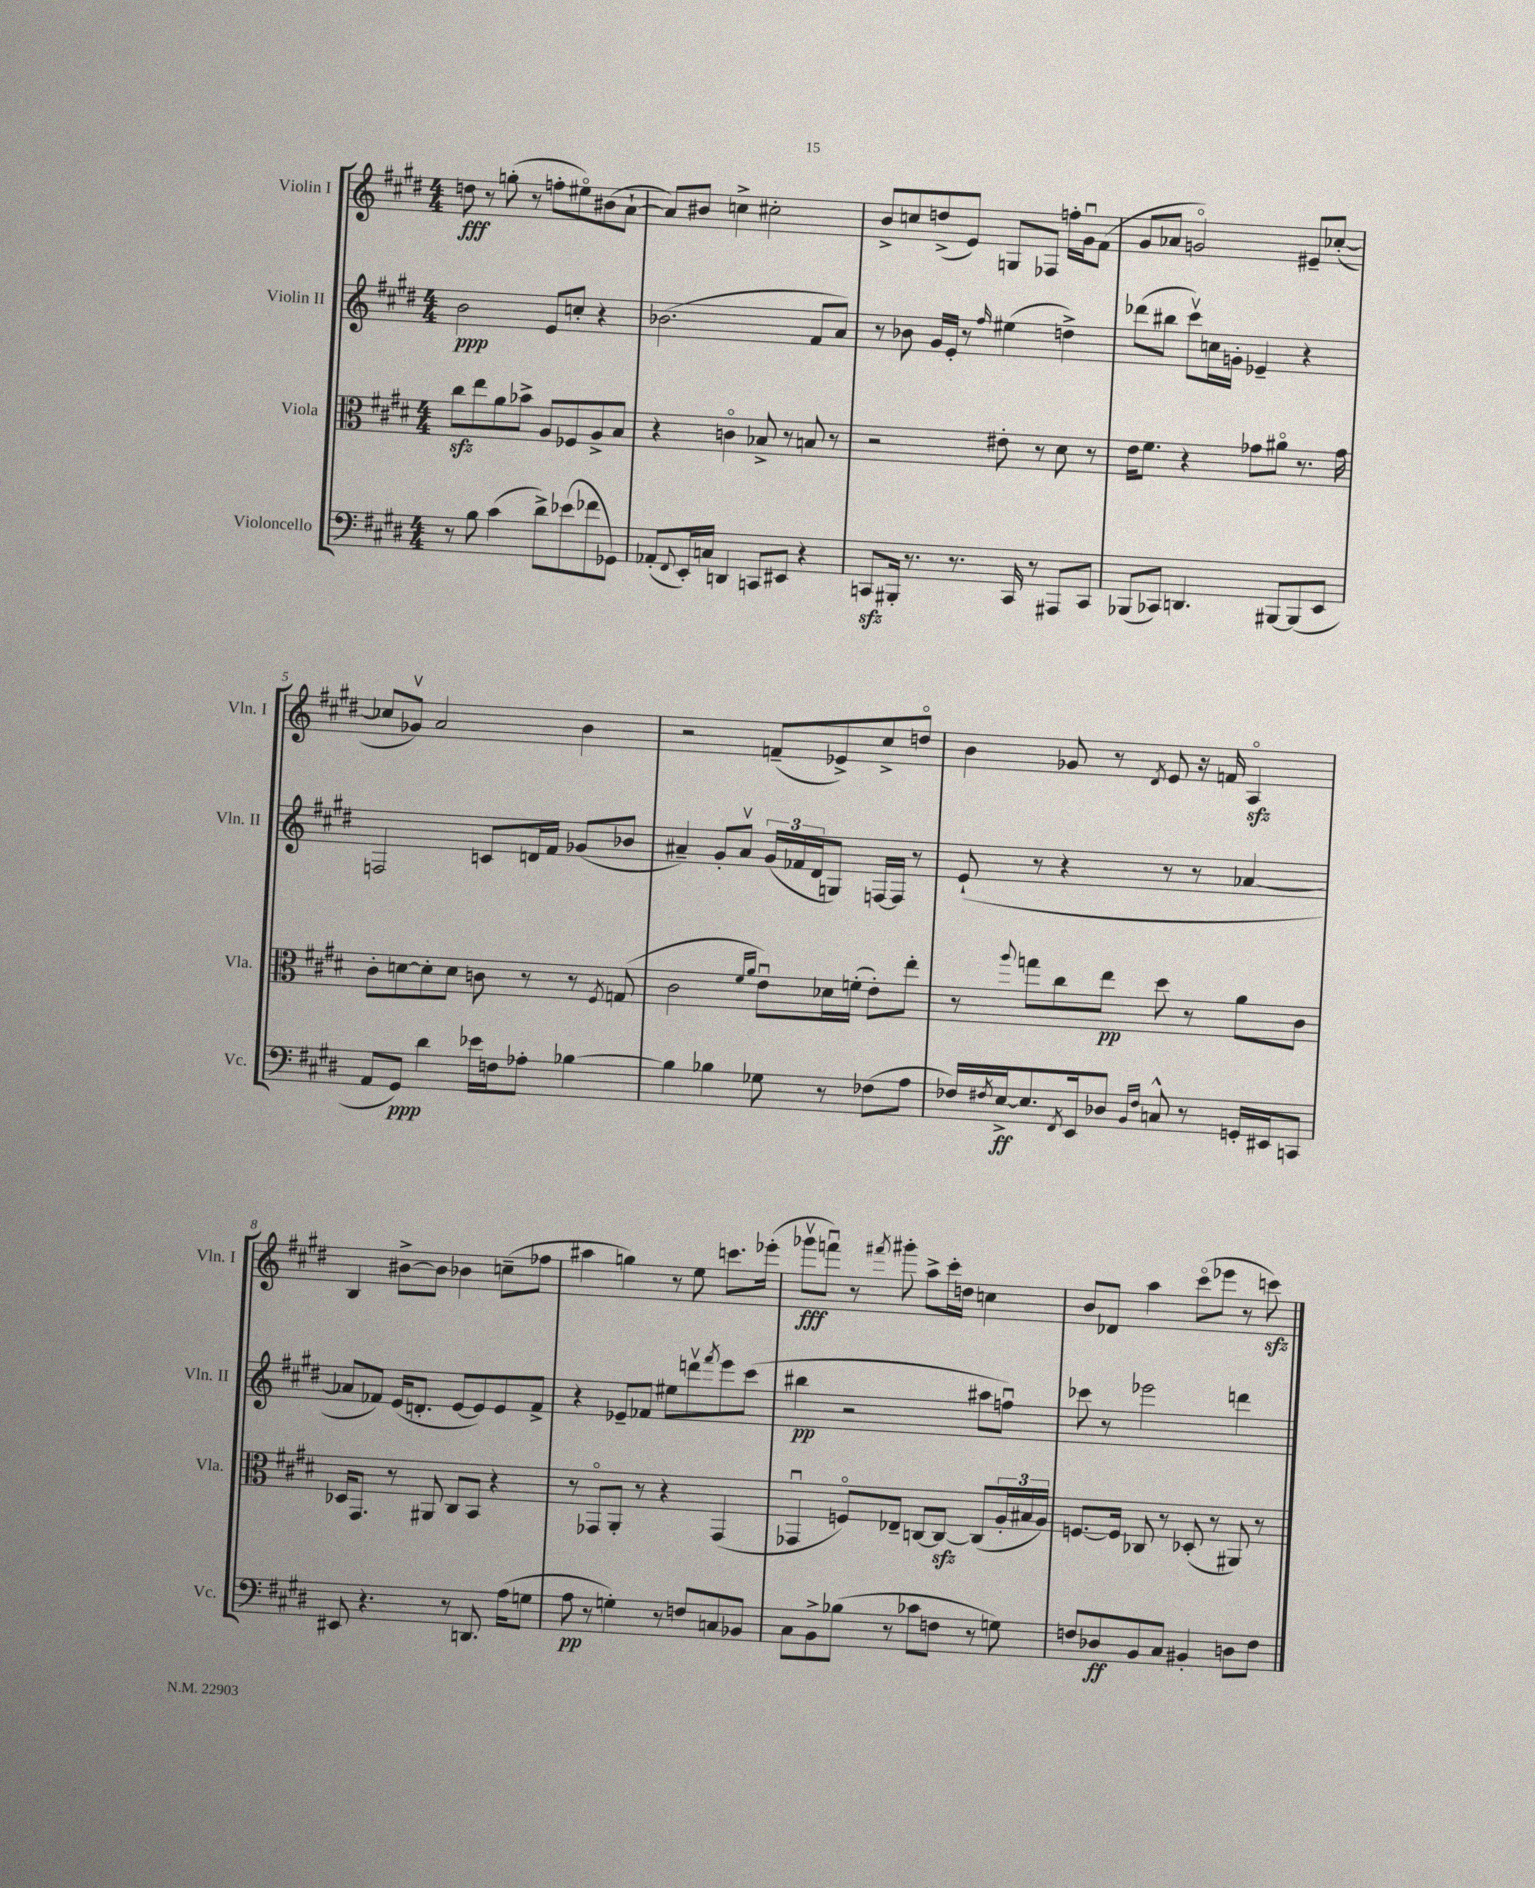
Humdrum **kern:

**kern	**dynam	**kern	**dynam	**kern	**dynam	**kern	**dynam
*part4	*part4	*part3	*part3	*part2	*part2	*part1	*part1
*staff4	*staff4	*staff3	*staff3	*staff2	*staff2	*staff1	*staff1
*I"Violoncello	*	*I"Viola	*	*I"Violin II	*	*I"Violin I	*
*I'Vc.	*	*I'Vla.	*	*I'Vln. II	*	*I'Vln. I	*
*clefF4	*	*clefC3	*	*clefG2	*	*clefG2	*
*k[f#c#g#d#]	*	*k[f#c#g#d#]	*	*k[f#c#g#d#]	*	*k[f#c#g#d#]	*
*M4/4	*	*M4/4	*	*M4/4	*	*M4/4	*
=1	=1	=1	=1	=1	=1	=1	=1
8r	.	8cc#zz\L	.	2b\	ppp	8ddn\	fff
8B\	.	8ee\	.	.	.	8r	.
(4c#\	.	8a\	.	.	.	(8ggn'\	.
.	.	8b-X^\J	.	.	.	8r	.
8d#^\L)	.	8A/L	.	8e/L	.	8ffn'\L	.
(8e-X\	.	8F-X/	.	8ccn'/J	.	8ee#X\)	.
8f-X\	.	8A^/	.	4r	.	(8b#X\	.
8GG-X\J)	.	8B/J	.	.	.	[8a`\J	.
=2	=2	=2	=2	=2	=2	=2	=2
(8AA-X'/L	.	4r	.	(2.b-X\	.	8a/L])	.
8qqFF#/	.	.	.	.	.	.	.
16EE'/L)	.	.	.	.	.	8b#X/J	.
16Cn/JJ	.	.	.	.	.	.	.
4DDn/	.	4cn\	.	.	.	4ccn^\	.
8CCn/L	.	8B-X^/	.	.	.	2cc#X'\	.
8EE#X/J	.	8r	.	.	.	.	.
4r	.	8Bn/	.	8f#/L	.	.	.
.	.	8r	.	8a/J)	.	.	.
=3	=3	=3	=3	=3	=3	=3	=3
8CCnzz/L	.	2r	.	8r	.	8b^/L	.
16BBB#X'/Jk	.	.	.	8b-X\	.	8ccn/	.
8.r	.	.	.	.	.	.	.
.	.	.	.	16g#/LL	.	(8ddn^/	.
.	.	.	.	16e'/JJ	.	.	.
8.r	.	.	.	8r	.	8e/J)	.
.	.	.	.	16qqff#/	.	.	.
.	.	8e#X'\	.	(4ee#X\	.	8Gn/L	.
16CC/	.	.	.	.	.	.	.
8r	.	8r	.	.	.	8F-X/J	.
8AAA#X/L	.	8d#\	.	4ddn^\)	.	16ffn'\LL	.
.	.	.	.	.	.	16g#u\J	.
8CC/J	.	8r	.	.	.	(8f#\J	.
=4	=4	=4	=4	=4	=4	=4	=4
(8BBB-X/L	.	16e\KL	.	(8ddd-X\L	.	8g#/L	.
.	.	8.f#\J	.	.	.	.	.
8CC-X/J)	.	.	.	8bb#X\J	.	8a-X/J	.
4.DDn/	.	4r	.	8ccc#v\L)	.	2gn/)	.
.	.	.	.	16ccn\L	.	.	.
.	.	.	.	16gn'\JJ	.	.	.
.	.	8g-X\L	.	4e-X~/	.	.	.
[8BBB#X/L	.	8a#X\J	.	.	.	.	.
(8BBB#/]	.	8.r	.	4r	.	8e#X~/L	.
8EE/J	.	.	.	.	.	([8cc-X'/J	.
.	.	16g-\	.	.	.	.	.
!!LO:LB:g=z
=5	=5	=5	=5	=5	=5	=5	=5
8AA/L	.	8c#'\L	.	2Fn/	.	8cc-X/L]	.
8GG#/J)	ppp	[8dn\	.	.	.	8g-Xv/J)	.
4d#\	.	8d'\]	.	.	.	2a/	.
.	.	8d\J	.	.	.	.	.
16e-X\LL	.	8cn\	.	8cn/L	.	.	.
16Fn\J	.	.	.	.	.	.	.
8A-X'\J	.	8r	.	16dn/L	.	.	.
.	.	.	.	16f#/JJ	.	.	.
[4B-X\	.	8r	.	(8g-X/L	.	4b\	.
.	.	8qF#/	.	.	.	.	.
.	.	(8Gn/	.	8b-X/J	.	.	.
=6	=6	=6	=6	=6	=6	=6	=6
4B-\]	.	2c#\	.	4a#X~/)	.	2r	.
4B-X\	.	.	.	8g#'/L	.	.	.
.	.	.	.	8a#v/J	.	.	.
.	.	16qqf#/LL	.	.	.	.	.
.	.	16qqa/JJ	.	.	.	.	.
8G-X\	.	8eu\L)	.	(24g#/LL	.	(8fn~/L	.
.	.	.	.	24f-X/	.	.	.
.	.	.	.	24d#/J	.	.	.
8r	.	16d-X\L	.	8Gn/J)	.	8e-X^/)	.
.	.	(16fn'\JJ	.	.	.	.	.
(8F-X\L	.	8e'\L)	.	[16Fn/LL	.	8cc#^/	.
.	.	.	.	16F/JJ]	.	.	.
8A\J	.	8ee'\J	.	8r	.	8ddn/J	.
=7	=7	=7	=7	=7	=7	=7	=7
16F-X/LL)	.	8r	.	(8e`/	.	4b\	.
8qF#X/	.	.	.	.	.	.	.
[16E^/J	ff	.	.	.	.	.	.
.	.	8qqaa/	.	.	.	.	.
8.E/]	.	8ggn\L	.	8r	.	.	.
.	.	8cc#\	.	4r	.	8g-X/	.
8qFF#/	.	.	.	.	.	.	.
16EE/k	.	.	.	.	.	.	.
8D-X/J	.	8ee\J	pp	.	.	8r	.
16qqBB/LL	.	.	.	.	.	.	.
16qqF#/JJ	.	.	.	.	.	8qd#/	.
8Cn^^/	.	8dd#\	.	8r	.	8e/	.
8r	.	8r	.	8r	.	16r	.
.	.	.	.	.	.	16fn/	.
16GGn'/LL	.	8a\L	.	[4a-X/	.	4Azz/	.
16EE#X/J	.	.	.	.	.	.	.
8CCn/J	.	8c#\J	.	.	.	.	.
!!LO:LB:g=z
=8	=8	=8	=8	=8	=8	=8	=8
8EE#X/	.	16D-X/KL	.	8a-X/L]	.	4B/	.
.	.	8.GG#/J	.	.	.	.	.
4.r	.	.	.	8f-X/J)	.	.	.
.	.	8r	.	(16e/KL	.	[8b#X^\L	.
.	.	.	.	8.dn'/J	.	.	.
.	.	8AA#X/	.	.	.	8b#\J]	.
8r	.	8C#/L	.	[8e/L	.	4b-X\	.
8.DDn/	.	8BB/J	.	8e/])	.	.	.
.	.	4r	.	8e/	.	(8ccn~\L	.
(16A\KL	.	.	.	.	.	.	.
8Gn\J	.	.	.	8f-^/J	.	8ff-X\J	.
=9	=9	=9	=9	=9	=9	=9	=9
8A\	pp	8r	.	4r	.	4aa#X\	.
8r	.	8GG-X/L	.	.	.	.	.
4Gn'\)	.	8AA'/J	.	8e-X~/L	.	4ggn\)	.
.	.	8r	.	8f-X/J	.	.	.
8r	.	4r	.	8ee#X\L	.	8r	.
8Fn/L	.	.	.	8dddnv\	.	8ee\	.
.	.	.	.	8qfff#/	.	.	.
8Cn/	.	(4GG-/	.	8eee\	.	8.cccn\L	.
8BB-X/J	.	.	.	(8ccc#\J	.	.	.
.	.	.	.	.	.	(16eee-X'\Jk	.
=10	=10	=10	=10	=10	=10	=10	=10
8C#\L	.	4GG-Xu/	.	4bb#X\	pp	8ggg-Xv\L	fff
8BB^\	.	.	.	.	.	8fffnu\J)	.
(8B-X\J	.	8Fn/L)	.	2r	.	8r	.
.	.	.	.	.	.	8qfff#X/	.
8r	.	8E-X~/J	.	.	.	8ggg#X'\	.
8c-X\L	.	[8Cn/L	.	.	.	8aa^\L	.
8Fn\J	.	8Czz/J_	.	.	.	16ccc#'\L	.
.	.	.	.	.	.	16ddn\JJ	.
8r	.	(8C/L]	.	8aa#X\L	.	4ccn\	.
8Gn\)	.	24A'/L	.	8ffnu\J)	.	.	.
.	.	24B#X/	.	.	.	.	.
.	.	24A/JJ)	.	.	.	.	.
=11	=11	=11	=11	=11	=11	=11	=11
8Fn/L	.	[8.Fn/L	.	8ccc-X\	.	8b/L	.
8D-X/	ff	.	.	8r	.	8d-X/J	.
.	.	16F/Jk]	.	.	.	.	.
8BB/	.	8C-X/	.	2eee-X\	.	4aa\	.
8C#/J	.	8r	.	.	.	.	.
4BB#X'/	.	(8D-X'/	.	.	.	(8ccc#\L	.
.	.	8r	.	.	.	8eee-X\J	.
8Dn\L	.	8AA#X/)	.	4dddn\	.	8r	.
8F\J	.	8r	.	.	.	8cccnzz\)	.
==	==	==	==	==	==	==	==
*-	*-	*-	*-	*-	*-	*-	*-
